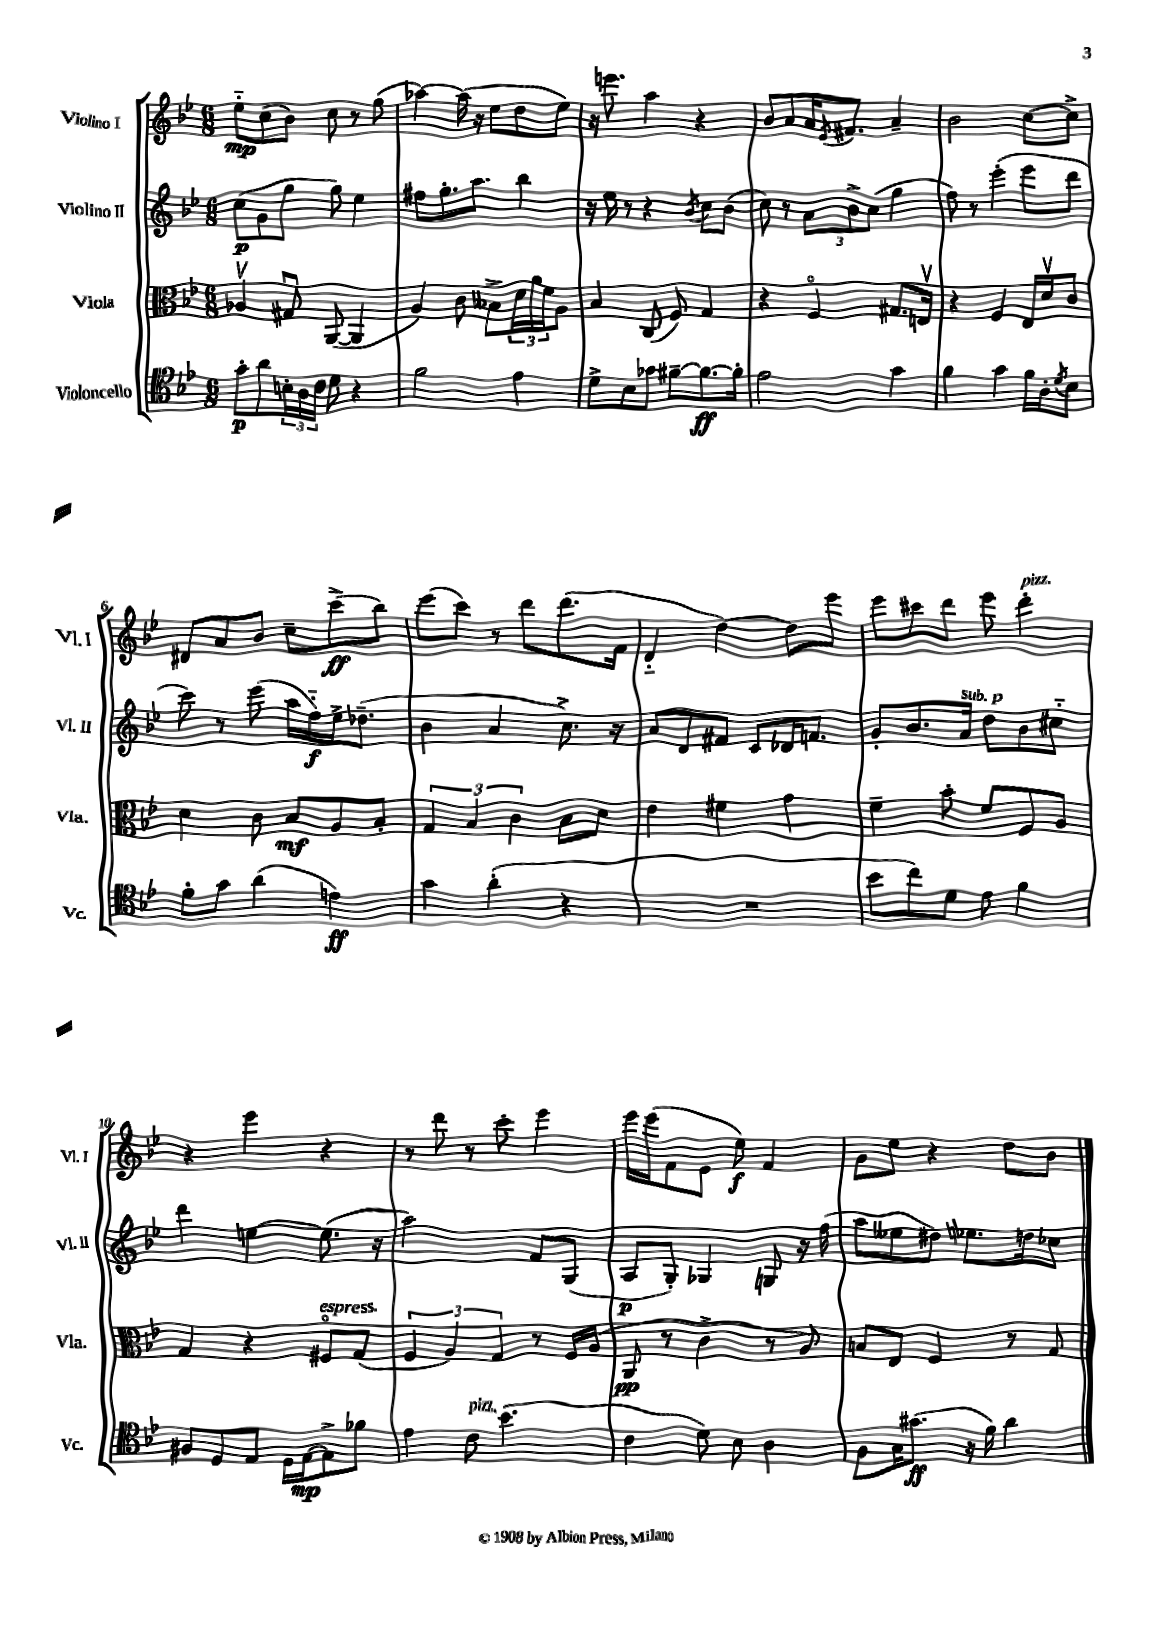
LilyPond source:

<<
\new StaffGroup <<
\new Staff = "s0" \with { instrumentName = "Violino I" shortInstrumentName = "Vl. I" } {
    \clef treble \key bes \major \numericTimeSignature \time 6/8
    ees''8-_\mp c''8( bes'8) c''8 r8 g''8( |
    aes''4~) aes''16( r16 ees''8 d''8 ees''8) |
    r16 e'''8. a''4 r4 |
    bes'8 a'8 a'16 \acciaccatura { ees'8 } fis'8. a'4-- |
    bes'2 c''8~ c''8-> |
    dis'8 a'8 bes'8 c''8-- c'''8->\ff( bes''8) |
    ees'''8( c'''8) r8 d'''8 d'''8.( f'16 |
    d'4-_ d''4~) d''8 ees'''8 |
    ees'''8 cis'''8 d'''8 ees'''8 d'''4-.^\markup { \italic "pizz." } |
    r4 ees'''4 r4 |
    r8 d'''8 r8 c'''8-. ees'''4 |
    ees'''16 ees'''16( f'8 ees'8 ees''8\f) f'4 |
    g'8 ees''8 r4 d''8 bes'8 \bar "|." |
}
\new Staff = "s1" \with { instrumentName = "Violino II" shortInstrumentName = "Vl. II" } {
    \clef treble \key bes \major \numericTimeSignature \time 6/8
    c''8\p( g'8 g''8 g''8) ees''4 |
    fis''8 g''8.-. a''8. bes''4 |
    r16 ees''16 r8 r4 \acciaccatura { bes'8 } c''8 bes'8( |
    c''8) r8 \tuplet 3/2 { a'8 bes'8-> c''8( } g''4 |
    f''8) r8 ees'''4-.( ees'''8 d'''8 |
    c'''8) r8 ees'''8( a''16 f''16-_\f) ees''16-> des''8.--( |
    bes'4 a'4 c''8.->) r16 |
    a'8 d'8 fis'8 c'8 des'16 f'8. |
    g'8-. bes'8. a'16^\markup { \italic "sub. p" } d''8 bes'8 cis''8-_ |
    d'''4 e''4~ e''8.( r16 |
    a''2) f'8 g8( |
    a8\p g8-.) ges4 g8 r16 f''16( |
    a''8 eeses''8 dis''8) ees''8. d''16 ces''8 \bar "|." |
}
\new Staff = "s2" \with { instrumentName = "Viola" shortInstrumentName = "Vla." } {
    \clef alto \key bes \major \numericTimeSignature \time 6/8
    aes4\upbow gis8\downbow a,8~( a,4 |
    a4) c'8 beses8-> \tuplet 3/2 { d'16 a'16 f'16 } a8 |
    bes4 c8( f8) g4 |
    r4 f4\flageolet gis8. e16\upbow |
    r4 f4 ees16 d'16\upbow c'8 |
    d'4 c'8 bes8\mf a8 bes8-. |
    \tuplet 3/2 { g4 bes4 c'4 } bes8 d'8 |
    ees'4 fis'4 g'4 |
    f'4-- bes'8-. f'8 f8 a8 |
    g4 r4 fis8\flageolet^\markup { \italic "espress." } g8( |
    \tuplet 3/2 { f4 a4) g4 } r8 f16 a16( |
    a,8\pp r8 c'4-> r8 a8) |
    b8 ees8 f4 r8 g8 \bar "|." |
}
\new Staff = "s3" \with { instrumentName = "Violoncello" shortInstrumentName = "Vc." } {
    \clef tenor \key bes \major \numericTimeSignature \time 6/8
    g'8-.\p a'8 \tuplet 3/2 { b16-. a16 c'16 } d'8 r4 |
    f'2 ees'4 |
    d'8-> bes8 ges'8 fis'8~-- fis'8.~\ff fis'16-. |
    ees'2 g'4 |
    f'4 g'4 f'16 a16-. \acciaccatura { d'8 } bes8 |
    f'8-. g'8 a'4( e'4\ff) |
    g'4 a'4-.( r4 |
    R2. |
    bes'8 c''8) d'8 ees'8 f'4 |
    fis8 d8 ees8 d16 ees16~\mp ees8-> fes'8 |
    ees'4 c'8^\markup { \italic "pizz." } bes'4.( |
    c'4 d'8) bes8 a4 |
    f8 g16 gis'8.\ff( r16 f'16) a'4 \bar "|." |
}
>>
>>
